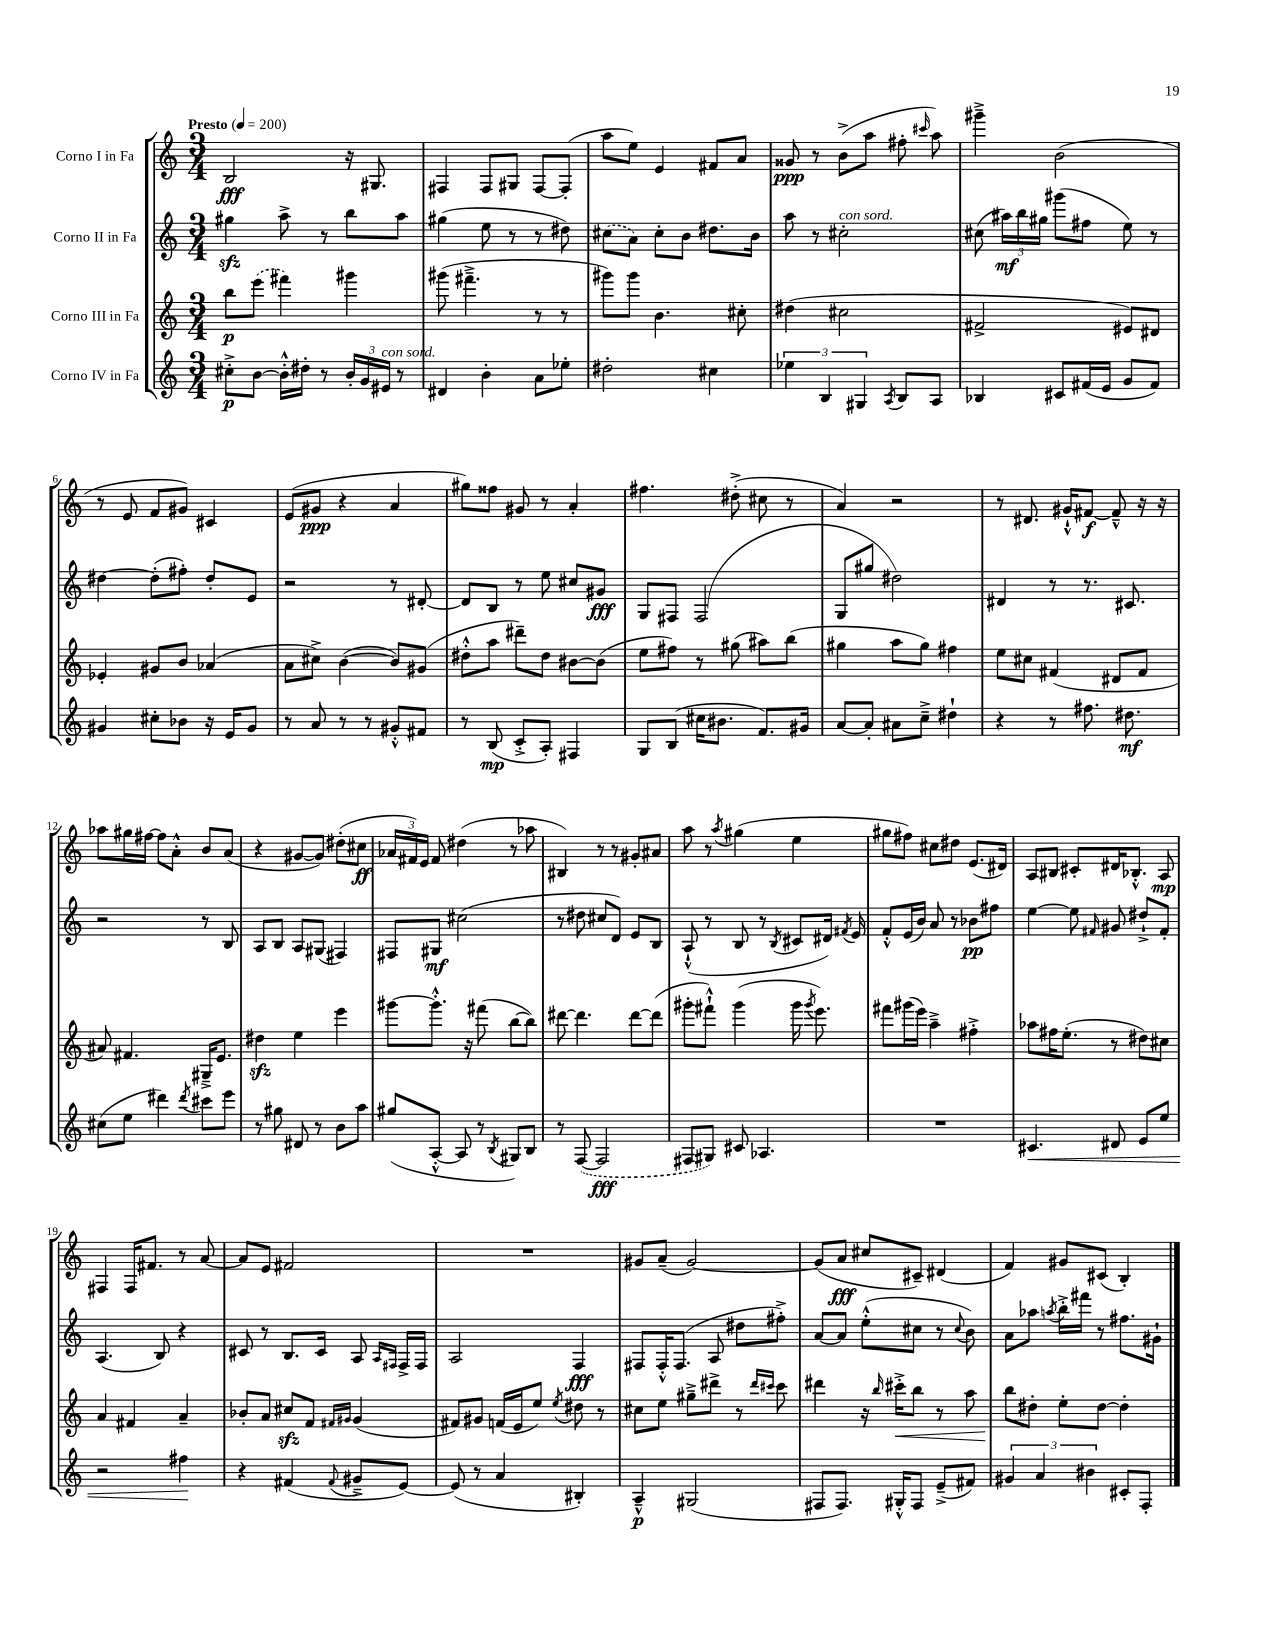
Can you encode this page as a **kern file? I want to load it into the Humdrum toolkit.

**kern	**kern	**kern	**kern
*staff4	*staff3	*staff2	*staff1
*clefG2	*clefG2	*clefG2	*clefG2
*k[]	*k[]	*k[]	*k[]
*M3/4	*M3/4	*M3/4	*M3/4
*MM200	*MM200	*MM200	*MM200
8cc#'^\L	8bb\L	4gg#\	2B/
[8b\J	(8eee\J	.	.
16b'^^\]LL	4fff#\)	8aa^\	.
16dd#'\JJ	.	.	.
8r	.	8r	.
24b'/LL	4ggg#\	8bb\L	16r
24g/	.	.	.
.	.	.	8.G#/
24e#/JJ	.	.	.
8r	.	8aa\J	.
=	=	=	=
4d#/	(8ggg#\	(4gg#\	4F#/
.	4.fff#~^\	.	.
4b'\	.	8ee\	8F#/L
.	.	8r	8G#/J
8a\L	8r	8r	[8F#/L
8ee-'\J	8r	8dd#\)	(8F#'/]J
=	=	=	=
2dd#'\	8ggg#\L)	(8cc#\L	8aa\L
.	8ggg#\J	8a\J)	8ee\J)
.	4.b\	8cc#'\L	4e/
.	.	8b\J	.
4cc#\	.	8.dd#\L	8f#/L
.	8cc#'\	.	8a/J
.	.	16b\Jk	.
=	=	=	=
6ee-\	(4dd#\	8aa\	8g##/
.	.	8r	8r
6B/	.	.	.
.	2cc#\	2cc#'\	(8b^\L
6G#/	.	.	.
.	.	.	8aa\J
8qA/	.	.	.
8B/L	.	.	8ff#'\
.	.	.	16qqccc#/
8A/J	.	.	8aa\)
=	=	=	=
4B-/	2f#^/	(8cc#\	4ggg#~^\
.	.	24aa#\LL)	.
.	.	24bb\	.
.	.	24gg#\JJ	.
8c#/L	.	(8ggg#\L	(2b\
(16f#/L	.	8ff#\J	.
16e/JJ	.	.	.
8g/L	8e#/L)	8ee\)	.
8f#/J)	8d#/J	8r	.
=	=	=	=
4g#/	4e-'/	[4dd#\	8r
.	.	.	8e/
8cc#'\L	8g#/L	(8dd#'\]L	8f/L
8b-\J	8b/J	8ff#'\J)	8g#/J)
16r	(4a-/	8dd#'/L	4c#/
16e/LK	.	.	.
8g#/J	.	8e/J	.
=	=	=	=
8r	8a\L	2r	(8e/L
8a/	8cc#^\J)	.	8g#/J
8r	([4b\	.	4r
8r	.	.	.
8g#'^^/L	8b/]L)	8r	4a/
8f#/J	(8g#/J	[8d#'/	.
=	=	=	=
8r	8dd#'^^\L	8d#/]L	8gg#\L)
(8B/	8aa\J	8B/J	8ff##\J
8c'^/L	8ddd#~\L)	8r	8g#/
8A'/J)	8dd#\J	8ee\	8r
4F#/	[8b#\L	8cc#/L	4a'/
.	(8b#\]J	8g#/J	.
=	=	=	=
8G/L	8ee\L	8G/L	4.ff#\
(8B/J	8ff#\J)	8F#/J	.
16cc#\LK	8r	(2F#/	.
8.b#\J	.	.	.
.	(8gg#\	.	(8dd#'^\
8.f/L)	8aa#\L)	.	8cc#\
.	(8bb\J	.	8r
16g#/Jk	.	.	.
=	=	=	=
[8a/L	4gg#\	8G/L	4a/)
8a'/]J	.	8gg#/J	.
8a#\L	8aa\L	2dd#\)	2r
8cc~^\J	8gg#\J)	.	.
4dd#`\	4ff#\	.	.
=	=	=	=
4r	8ee\L	4d#/	8r
.	8cc#\J	.	8.d#/
8r	(4f#/	8r	.
.	.	.	16g#`^^/LK
8.ff#\	.	8.r	[8f#/J
.	8d#/L	.	8f#~^^/]
8.dd#\	.	8.c#/	.
.	8f#/J	.	16r
.	.	.	16r
=	=	=	=
(8cc#\L	8a#/)	2r	8aa-\L
8ee\J	4.f#/	.	16gg#\L
.	.	.	[16ff#\JJ
4ddd#\)	.	.	8ff#\]L
.	.	.	8a'^^\J
8qddd#/	.	.	.
8ccc#\L	16G#~^/LK	8r	8b/L
.	8.e/J	.	.
8eee\J	.	8B/	(8a/J
=	=	=	=
8r	4dd#\	8A/L	4r
8gg#\	.	8B/J	.
8d#/	4ee\	8A/L	[8g#/L
8r	.	(8G#/J	8g#/]J)
8b\L	4eee\	4F#/)	(8dd#'\L
8aa\J	.	.	8cc#\J
=	=	=	=
(8gg#/L	[8ggg#\L	8F#/L	24a-/LL
.	.	.	24f#/)
.	.	.	24e/JJ
[8A'^^/J	8.ggg#'^^\]J	8G#/J	8f#/
8A/]	.	(2cc#\	(4dd#\
.	16r	.	.
8r	(8fff#\	.	.
8qB/	.	.	.
8G#/L)	[8bb\L	.	8r
8B/J	8bb\]J)	.	8aa-\
=	=	=	=
8r	[8ddd#\	8r	4B#/)
([8F/	4.ddd#\]	8dd#\	.
2F/]	.	8cc#/L	8r
.	.	8d/J)	8r
.	[8ddd#\L	8e/L	8g#'/L
.	(8ddd#\]J	8B/J	8a#/J
=	=	=	=
8F#/L	8ggg#'\L	(8A`^^/	8aa\
8G#/J)	8fff#`^^\J)	8r	8r
.	.	.	8qaa/
8c#/	(4ggg#\	8B/	(4gg#\
4.A-/	.	8r	.
.	.	8qB/	.
.	16ggg#\	8c#/L	4ee\
.	8qggg#/	.	.
.	8.eee\)	.	.
.	.	16d#/Jk)	.
.	.	8qf#/	.
.	.	16e/	.
=	=	=	=
2.r	8fff#\L	8f'^^/L	8gg#\L
.	(16ggg#\L	(16e/L	8ff#\J)
.	16eee\JJ)	16b/JJ)	.
.	4aa~^\	8a/	8cc#\L
.	.	8r	8dd#\J
.	4ff#'^\	8b-\L	(8.e/L
.	.	8ff#\J	.
.	.	.	16d#/Jk)
=	=	=	=
4.c#/	8aa-\L	[4ee\	8A/L
.	16ff#\K	.	8B#/J
.	(8.ee'\J	.	.
.	.	8ee\]	8c#'/L
.	.	16qqf#/	.
8d#/	8r	8g#/	16d#/K
.	.	.	8.B-'^^/J
8e/L	8dd#\L)	8dd#`^/L	.
8ee/J	8cc#\J	8f#'/J	8A/
=	=	=	=
2r	4a/	(4.A/	4F#/
.	4f#/	.	16F#/LK
.	.	.	8.f#/J
.	.	8B/)	.
4ff#\	4a~/	4r	8r
.	.	.	[8a/
=	=	=	=
4r	8b-'/L	8c#/	8a/]L
.	8a/J	8r	8e/J
(4f#/	8cc#/L	8.B/L	2f#/
.	8f/J	.	.
.	.	16c#/Jk	.
.	16qqf#/LL	.	.
8qqf#/	16qqg#/JJ	.	.
8g#~^/L	(4g#/	8A/	.
.	.	16qqA/LL	.
.	.	16qqF#/JJ	.
[8e/J)	.	16F#^/LL	.
.	.	16F#/JJ	.
=	=	=	=
(8e/]	8f#/L)	2A/	2.r
8r	8g#/J	.	.
4a/	(16f/LL	.	.
.	16e/J	.	.
.	8ee/J)	.	.
.	8qee/	.	.
4B#'/)	8dd#\	4F/	.
.	8r	.	.
=	=	=	=
4A~^^/	8cc#\L	8F#/L	8g#/L
.	8ee\J	16F#'^^/K	(8a~/J
.	.	(8.F#/J	.
(2G#/	8gg#~^\L	.	[2g#/)
.	8ddd#^\J	8A/	.
.	8r	8dd#\L	.
.	16qqddd#/LL	.	.
.	16qqccc#/JJ	.	.
.	8ccc#\	8ff#'^\J)	.
=	=	=	=
8F#/L	4ddd#\	[8a/L	(8g#/]L
8.F#/J)	.	8a/]J	8a/J
.	16r	(8ee'^^\L	8cc#/L
.	16qqbb/	.	.
16G#'^^/LK	16ccc#'^\LK	.	.
8F#/J	8bb\J	8cc#\J	8c#~/J)
(8e~^/L	8r	8r	(4d#/
.	.	8qqcc#/	.
8f#/J)	8aa\	8b\)	.
=	=	=	=
6g#/	8bb\L	8a\L	4f/)
.	8dd#'\J	8aa-\J	.
6a/	.	.	.
.	.	8qaa/	.
.	8ee'\L	16bb'^\LL	8g#/L
.	.	16fff#\JJ	.
6b#\	.	.	.
.	[8dd#\J	8r	(8c#/J
8c#'/L	4dd#'\]	8.ff#\L	4B'/)
8F'/J	.	.	.
.	.	16g#`\Jk	.
==	==	==	==
*-	*-	*-	*-
